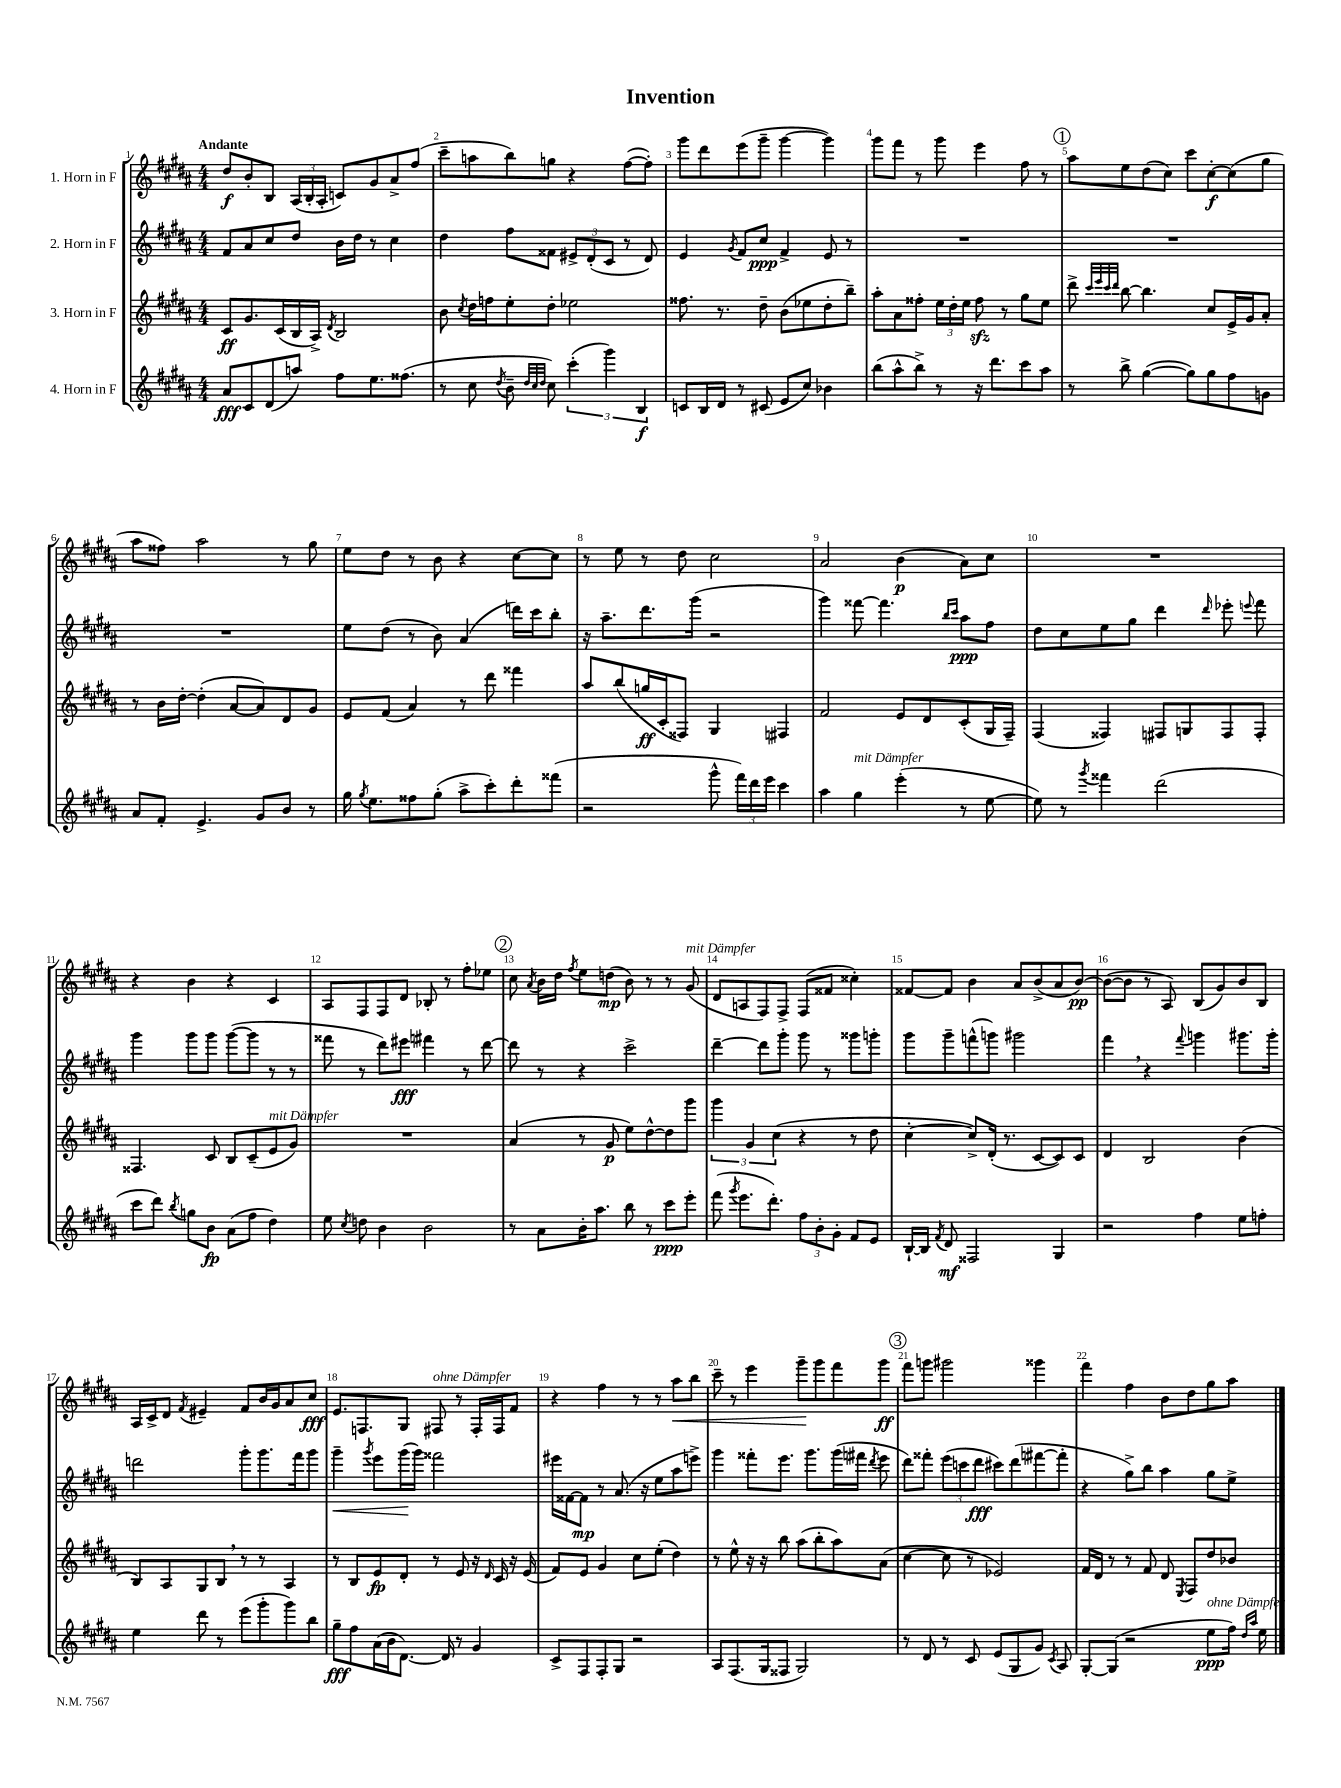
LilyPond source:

\header { title = "Invention" }
<<
\new StaffGroup <<
\new Staff = "s0" \with { instrumentName = "1. Horn in F" } {
    \clef treble \key b \major \numericTimeSignature \time 4/4 \tempo "Andante"
    \autoBeamOff dis''8[\f b'8-. b8] \tuplet 3/2 { ais16[( b16-. ais16]-. } c'8[) gis'8 ais'8-> fis''8]( |
    cis'''8[-- a''8 b''8) g''8] r4 fis''8[~( fis''8]-.) |
    gis'''8[ dis'''8 e'''8( gis'''8]-- gis'''4~ gis'''4) |
    gis'''8[ fis'''8] r8 gis'''8 e'''4 fis''8 r8 |
    \mark \markup { \circle "1" } ais''8[ e''8 dis''8( cis''8]) cis'''8[ cis''8~-.\f cis''8( gis''8] |
    ais''8[ fisis''8]) ais''2 r8 gis''8 |
    e''8[ dis''8] r8 b'8 r4 cis''8[~ cis''8] |
    r8 e''8 r8 dis''8 cis''2 |
    ais'2 b'4\p( ais'8[) cis''8] |
    R1 |
    r4 b'4 r4 cis'4 |
    ais8[ fis8 fis8 dis'8] bes8-. r8 fis''8[-. ees''8] |
    \mark \markup { \circle "2" } cis''8 \acciaccatura { ais'8 } b'16[ dis''16] \acciaccatura { fis''8 } e''8[ d''8]\mp( b'8) r8 r8 gis'8^\markup { \italic "mit Dämpfer" }( |
    dis'8[ a8 fis8) fis8]-> fis8[( fisis'8] cisis''4-.) |
    fisis'8[~ fisis'8] b'4 ais'8[ b'8->( ais'8 b'8]~\pp) |
    b'8[~( b'8] r8 ais8) b8[( gis'8) b'8 b8] |
    ais16[ cis'16-> dis'8] \acciaccatura { fis'8 } eis'4-- fis'8[ b'16 gis'16 ais'8 cis''8]\fff |
    e'8.[ f8. gis8] fis8^\markup { \italic "ohne Dämpfer" } r8 fis16[-. fis16 fis'8] |
    r4 fis''4 r8 r8 ais''8[\< b''8] |
    cis'''8-- r8 e'''4 gis'''8[--\! gis'''8 fis'''8 gis'''8]\ff |
    \mark \markup { \circle "3" } fis'''8[ g'''8] gis'''2 gisis'''4 |
    fis'''4 fis''4 b'8[ dis''8 gis''8 ais''8] \bar "|." |
}
\new Staff = "s1" \with { instrumentName = "2. Horn in F" } {
    \clef treble \key b \major \numericTimeSignature \time 4/4
    \autoBeamOff fis'8[ ais'8 cis''8 dis''8] b'16[ dis''16] r8 cis''4 |
    dis''4 fis''8[ fisis'8] \tuplet 3/2 { eis'8[-> dis'8-.( cis'8] } r8 dis'8) |
    e'4 \acciaccatura { gis'8 } fis'8[ cis''8]\ppp fis'4-> e'8 r8 |
    R1 |
    \mark \markup { \circle "1" } R1 |
    R1 |
    e''8[ dis''8]( r8 b'8) ais'4( d'''16[) cis'''16 b''8]-. |
    r16 ais''8.[-- dis'''8. gis'''16]( r2 |
    gis'''4) fisis'''8~ fisis'''4. \grace { b''16[ cis'''16] } ais''8[\ppp fis''8] |
    dis''8[ cis''8 e''8 gis''8] dis'''4 \grace { dis'''16 } ees'''8-. \appoggiatura { e'''8 } fis'''8 |
    gis'''4 gis'''8[ gis'''8] gis'''8[~( gis'''8] r8 r8 |
    fisis'''8 r8 dis'''8[) eis'''8]\fff fis'''4 r8 dis'''8~ |
    \mark \markup { \circle "2" } dis'''8 r8 r4 cis'''2-> |
    dis'''4~-- dis'''8[ gis'''8]-. gis'''8 r8 gisis'''8[ g'''8]-. |
    gis'''8[ gis'''8-- f'''8-^( g'''8]) gis'''2 |
    fis'''4 \breathe r4 \appoggiatura { fis'''8 } g'''4 gis'''8.[ gis'''16]-. |
    d'''2 gis'''8[-. gis'''8. fis'''16 gis'''8] |
    gis'''4--\< \acciaccatura { gis'''8 } e'''8[ gis'''16\!( gis'''16]) fisis'''2 |
    eis'''16[ fisis'16~ fisis'8]\mp r8 ais'8.( r16 e''8[ ais''8 e'''8]->) |
    gis'''4 fisis'''8[-. e'''8.] gis'''8.[ gis'''16( fis'''16] \acciaccatura { dis'''8 } e'''8 |
    \mark \markup { \circle "3" } dis'''8[) fisis'''8]-. \tuplet 3/2 { e'''8[( c'''8 dis'''8]\fff } cis'''8[) dis'''8( fis'''8~ fis'''8]-. |
    r4 gis''8[->) b''8] ais''4 gis''8[ e''8]-> \bar "|." |
}
\new Staff = "s2" \with { instrumentName = "3. Horn in F" } {
    \clef treble \key b \major \numericTimeSignature \time 4/4
    \autoBeamOff cis'8[\ff gis'8. cis'16( b16 ais16]->) \acciaccatura { dis'8 } b2 |
    b'8 \acciaccatura { cis''8 } dis''16[ f''16 e''8-. dis''8]-. ees''2 |
    fisis''8. r8. dis''8-- b'8[( ees''8 dis''8-. b''8]--) |
    ais''8[-. ais'8 fisis''8]-. \tuplet 3/2 { e''16[ dis''16-. e''16] } fisis''8\sfz r8 gis''8[ e''8] |
    \mark \markup { \circle "1" } dis'''8-> \grace { cis'''32[ e'''32 cis'''32 dis'''32] } b''8~ b''4. cis''8[ e'16-> gis'16 ais'8]-. |
    r8 b'16[ dis''16]~-. dis''4-.( ais'8[~ ais'8) dis'8 gis'8] |
    e'8[ fis'8]( ais'4) r8 dis'''8 fisis'''4 |
    ais''8[ b''8( g''16\ff cis'16-. fisis8]) gis4 fis4 |
    fis'2 e'8[ dis'8 cis'8-.( gis16 fis16]--) |
    fis4( fisis4) fis8[ g8 fis8 fis8]-. |
    fisis4. cis'8 b8[ cis'8--( e'8^\markup { \italic "mit Dämpfer" } gis'8]) |
    R1 |
    \mark \markup { \circle "2" } ais'4( r8 gis'8\p e''8[) dis''8~-^ dis''8 gis'''8] |
    \tuplet 3/2 { gis'''4 gis'4 cis''4( } r4 r8 dis''8 |
    cis''4~-. cis''8[->) dis'16]-.( r8. cis'8[~ cis'8) cis'8] |
    dis'4 b2 b'4( |
    b8[) ais8 gis8 b8] \breathe r8 r8 ais4 |
    r8 b8[ e'8\fp dis'8]-. r8 e'8 r16 \grace { dis'16 } cis'16 r16 e'16( |
    fis'8[) e'8] gis'4 cis''8[ e''8]-.( dis''4) |
    r8 e''8-^ r16 r16 b''8 ais''8[( b''8-. ais''8) ais'8]( |
    \mark \markup { \circle "3" } cis''4~ cis''8 r8 ees'2) |
    fis'16[ dis'16] r8 r8 fis'8 dis'8 \acciaccatura { e8 } fis8[ dis''8 bes'8] \bar "|." |
}
\new Staff = "s3" \with { instrumentName = "4. Horn in F" } {
    \clef treble \key b \major \numericTimeSignature \time 4/4
    \autoBeamOff ais'8[\fff cis'8 dis'8( a''8]) fis''8[ e''8. fisis''8.]( |
    r8 cis''8 \acciaccatura { dis''8 } b'8-- \grace { dis''32[ cis''32 dis''32] } cis''8) \tuplet 3/2 { cis'''4-.( gis'''4) b4\f } |
    c'8[ b16 dis'16] r8 cis'8( e'8[ cis''8]) bes'4 |
    b''8[( ais''8-^ b''8]->) r8 r16 dis'''8.[ cis'''8 ais''8] |
    \mark \markup { \circle "1" } r8 b''8-> gis''4~( gis''8[) gis''8 fis''8 g'8] |
    ais'8[ fis'8]-. e'4.-> gis'8[ b'8] r8 |
    gis''16 \acciaccatura { gis''8 } e''8.[ fisis''8 gis''8]-.( ais''8[-> cis'''8-.) dis'''8-. fisis'''8]( |
    r2 gis'''8-^ \tuplet 3/2 { fis'''16[) dis'''16 e'''16] } cis'''4 |
    ais''4 gis''4^\markup { \italic "mit Dämpfer" } e'''4-.( r8 e''8~ |
    e''8) r8 \acciaccatura { gis'''8 } fisis'''4 dis'''2( |
    cis'''8[ dis'''8]) \acciaccatura { b''8 } g''8[ b'8]\fp ais'8[( fis''8] dis''4) |
    e''8 \acciaccatura { cis''8 } d''8 b'4 b'2 |
    \mark \markup { \circle "2" } r8 ais'8[ b'16-. ais''8.] b''8 r8 cis'''8[\ppp e'''8]-. |
    fis'''8( \acciaccatura { gis'''8 } e'''8.[ dis'''8.]-.) \tuplet 3/2 { fis''8[ b'8-. gis'8]-. } fis'8[ e'8] |
    b16[~-! b16] \acciaccatura { fis'8 } dis'8\mf fisis2 gis4 |
    r2 fis''4 e''8[ f''8]-. |
    e''4 dis'''8 r8 e'''8[( gis'''8-. gis'''8) b''8] |
    gis''8[--\fff fis''8 ais'16( b'16 dis'8.]~) dis'16 r8 gis'4 |
    cis'8[-> fis8 fis8-. gis8] r2 |
    ais8[ fis8.( gis16 fisis8] gis2) |
    \mark \markup { \circle "3" } r8 dis'8 r8 cis'8 e'8[( gis8 gis'8]) \acciaccatura { cis'8 } ais8 |
    gis8[~-. gis8]( r2 e''8[\ppp^\markup { \italic "ohne Dämpfer" } fis''16]) \grace { dis''16[ ais''16] } e''16 \bar "|." |
}
>>
>>
\layout { \context { \Score \override BarNumber.break-visibility = ##(#f #t #t) barNumberVisibility = #all-bar-numbers-visible } }
